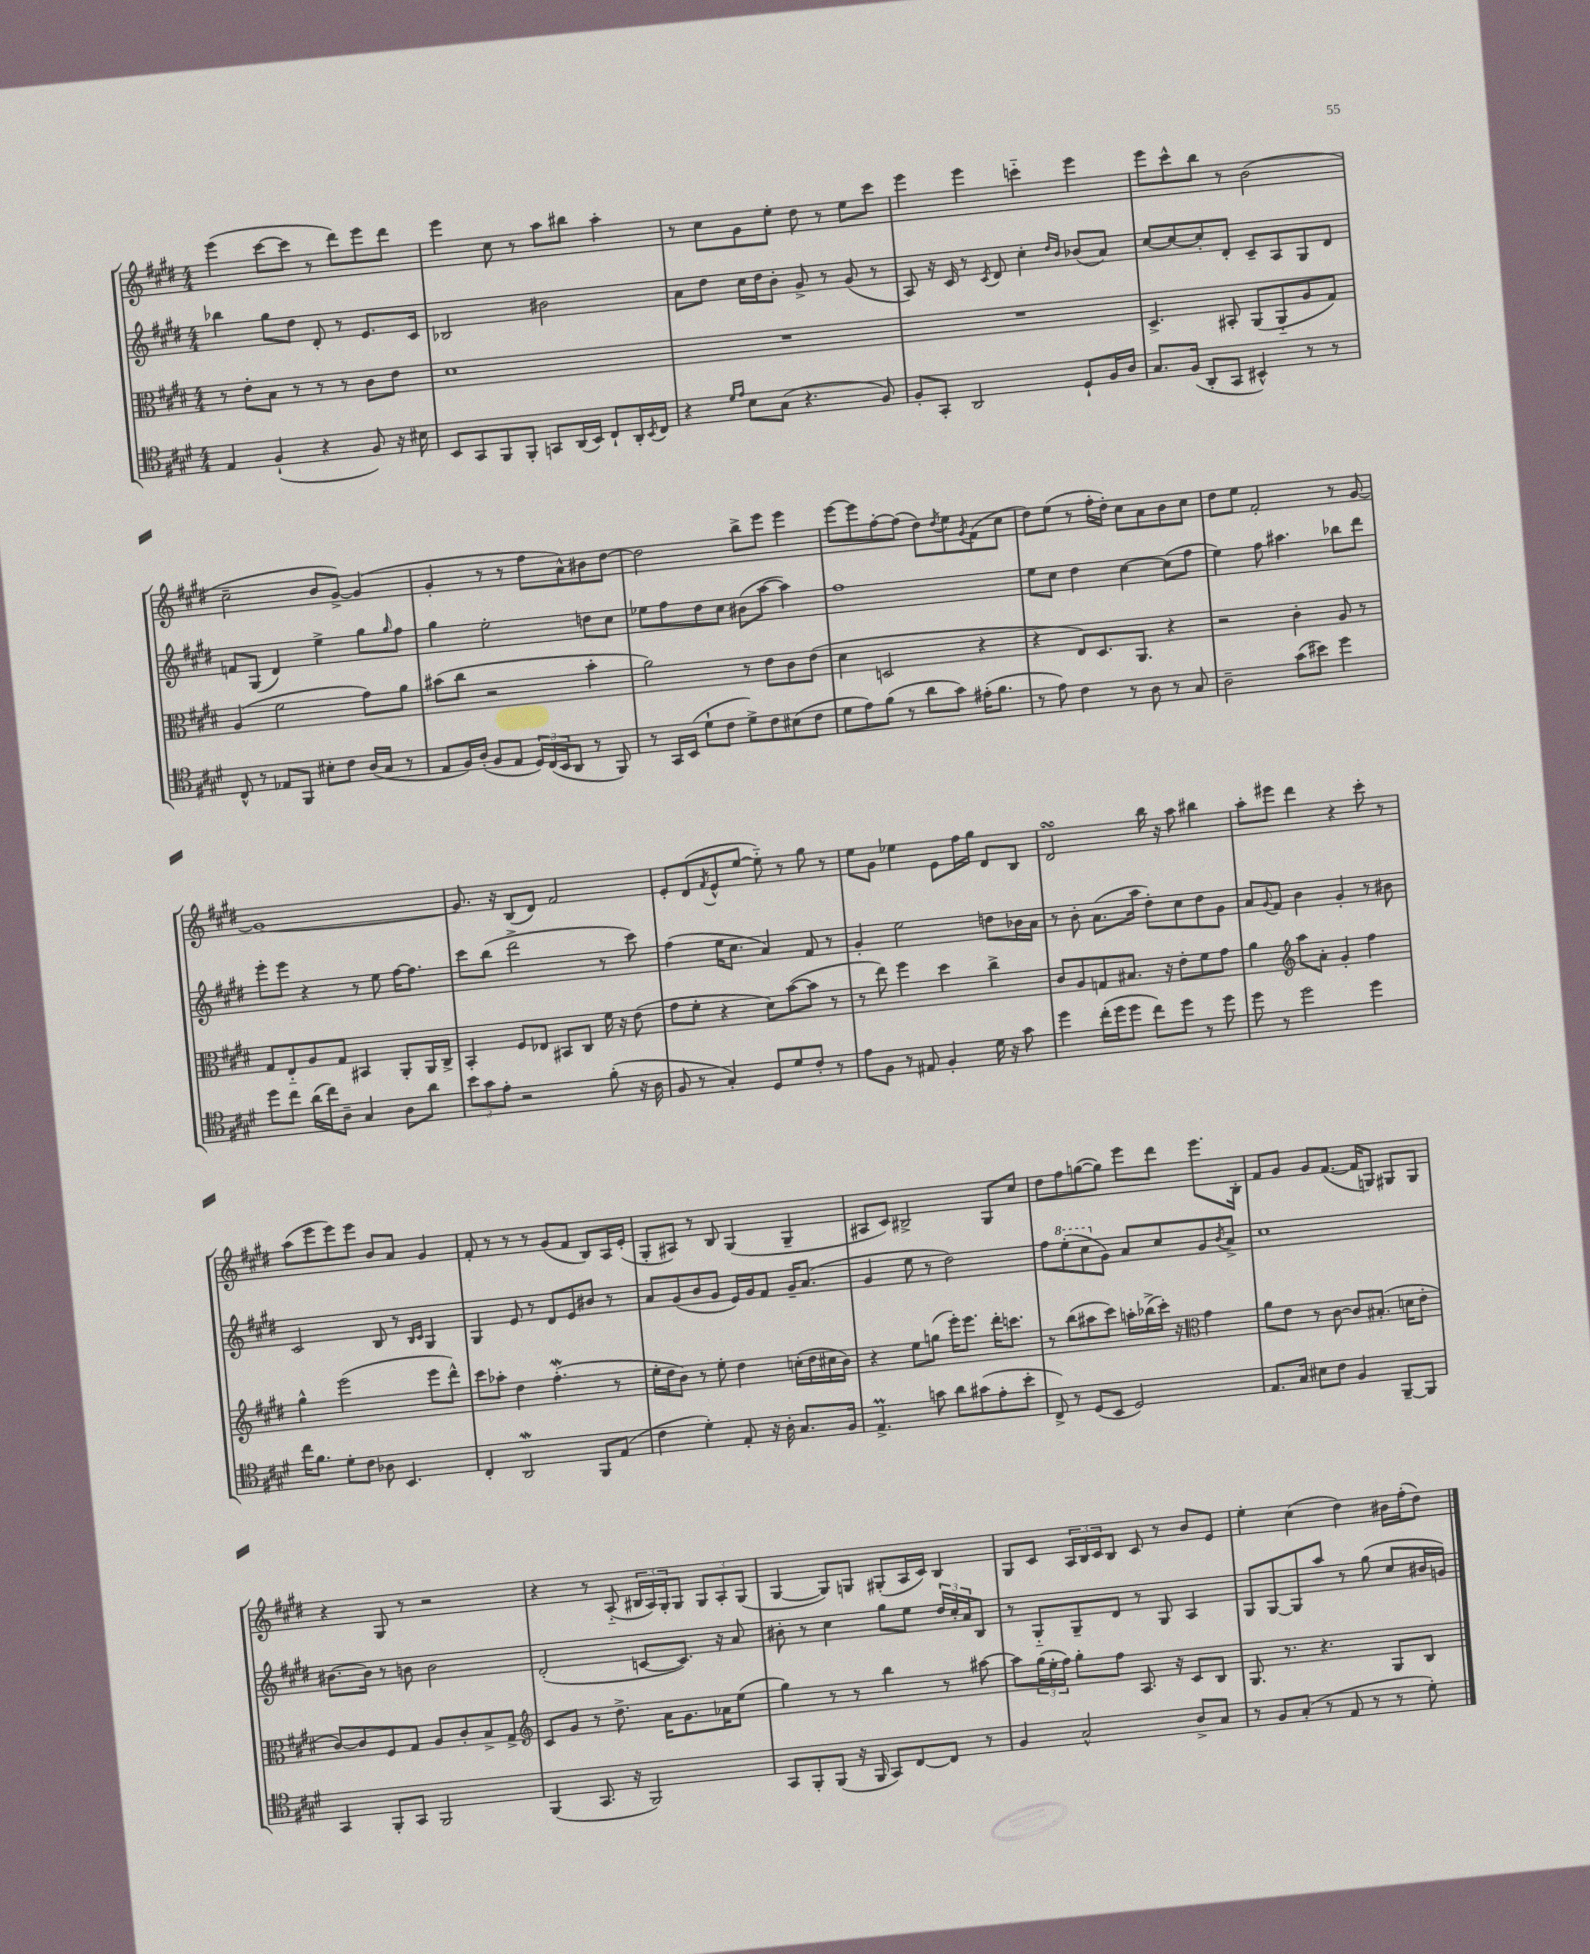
<<
\new StaffGroup <<
\new Staff = "s0" {
    \clef treble \key e \major \numericTimeSignature \time 4/4
    e'''4( cis'''8~ cis'''8 r8 dis'''8) e'''8 dis'''8 |
    e'''4 cis''8 r8 a''8 bis''8 a''4-. |
    r8 cis''8 gis'8 e''8-. dis''8 r8 e''8 cis'''8 |
    e'''4 e'''4 c'''4-_ e'''4 |
    e'''8 cis'''8-^ b''8 r8 b'2( |
    cis''2-- b'8 gis'8~->) gis'4( |
    gis'4-. r8 r8 fis''8 a'8-^) bis'8 dis''8~ |
    dis''2 b''8-> e'''8 e'''4 |
    e'''8~ e'''8 fis''8~-. fis''8( dis''8) \acciaccatura { dis''8 } e''8 \acciaccatura { gis'8 } fis'8( cis''8 |
    dis''8) e''8( r8 fis''16-. dis''16-.) cis''8 a'8 b'8 cis''8 |
    dis''8 e''8 fis'2-. r8 gis'8~ |
    gis'1~ |
    gis'8. r16 b8( dis'8) fis'2 |
    e'8-. dis'8( \acciaccatura { fis'8 } e'8-^ e''8~ e''8-_) r8 gis''8 r8 |
    e''8 gis'8 ees''4 e'8 fis''16 gis''16 dis'8 b8 |
    dis'2\turn b''16 r16 a''8 bis''4 |
    a''8-. eis'''8 dis'''4 r4 cis'''8-. r8 |
    a''8( e'''8 e'''8) e'''8 b'8 a'8 gis'4 |
    fis'8-. r8 r8 r8 gis'8( fis'8 b8) a16 e'16-.( |
    gis8-. ais8) r8 b8 gis4( gis4-- |
    ais8 cis'8) bis2-> gis8 cis''8 |
    dis''8 fis''8 g''8~( g''8) e'''8 dis'''8 e'''8. b16-. |
    fis'8 gis'8 gis'8 fis'8.~( fis'16 g8) gis8 gis8 |
    r4 gis8 r8 r2 |
    r4 r8 a8-_( \tuplet 3/2 { bis16 a16) gis16-. } gis8 \tuplet 3/2 { gis8 a8-. gis8( } |
    gis4~ gis8) g8 gis8-.( a16 cis'16) b4 |
    gis8 cis'8 \tuplet 3/2 { a16 b16 cis'16 } b8 cis'8 r8 b'8 e'8 |
    e''4-. cis''4( dis''4) bis'16 fis''16-.( dis''8) \bar "|." |
}
\new Staff = "s1" {
    \clef treble \key e \major \numericTimeSignature \time 4/4
    bes''4 gis''8 dis''8 dis'8-. r8 e'8. cis'16 |
    bes2 bis'2 |
    a'8 dis''8 cis''16 dis''16 b'8-. gis'8-> r8 gis'8( r8 |
    a8) r16 cis'16 r8 \acciaccatura { cis'8 } dis'8 cis''4-. \grace { dis''16 b'16 } bes'8( a'8) |
    cis''8~ cis''8~ cis''8-. dis'8-. cis'8-- a8 gis8 dis'8 |
    f'8 gis8( dis'4) e''4-> gis''8 \grace { gis''16 } fis''8 |
    gis''4 e''2-. d''8 cis''8 |
    ees''8 fis''8 dis''8 cis''8 bis'8( a''8~ a''4) |
    fis''1 |
    e''8 cis''8 dis''4 cis''4~ cis''8( fis''8 |
    e''4) fis''8 ais''4. bes''8 dis'''8 |
    e'''8-. e'''8 r4 r8 e''8 fis''16~ fis''8. |
    cis'''8 b''8( dis'''2-> r8 cis'''8) |
    fis''4( e''16 cis''8. a'4) fis'8 r8 |
    gis'4-. e''2 d''8 bes'16 a'16 |
    r8 b'8-. a'8.( a''16 dis''8-.) cis''8 dis''8 gis'8 |
    a'8 \appoggiatura { gis'8 } fis'8 b'4 gis'4-. r8 bis'8 |
    cis'2 b8 r8 \grace { b16 cis'16 } gis4 |
    gis4 e'8 r8 dis'8 e'8 bis'8 r8 |
    a'8 gis'8( b'8 gis'8 e'16) gis'16 fis'8 gis'16-- a'8.( |
    gis'4 e''8 r8 dis''2) |
    fis''8 \ottava #1 e'''8-.( cis'''8 \ottava #0 gis'8) a'8 cis''8 gis'8 \acciaccatura { b'8 } a'8-> |
    cis''1 |
    bis'8.~ bis'16 r8 b'8 b'2 |
    dis'2-.( c'8~ c'8.) r16 a'8 |
    bis'8-. r8 cis''4 gis''8 e''8 \tuplet 3/2 { dis''16 cis''16-. a'16 } b8 |
    r8 gis8-_ gis8-- dis'8 r8 gis8 a4 |
    gis8 gis8~ gis8 a''8 r8 gis''8( cis''8 bis'16 g'16) \bar "|." |
}
\new Staff = "s2" {
    \clef alto \key e \major \numericTimeSignature \time 4/4
    r8 e'8-. b8 r8 r8 r8 cis'8 e'8 |
    dis'1 |
    R1 |
    R1 |
    dis4.-> bis,8-. a,8( a,8-_ a8 gis8) |
    a4( fis'2 gis'8) a'8 |
    bis'8( cis''8 r2 bis'4-. |
    a'2) r8 e'8 cis'8 e'8( |
    dis'4 d2 r4 |
    r4 e8) dis8. a,8. r4 |
    r2 cis'4-. a8 r8 |
    gis8 e8-_ a8 gis8 bis,4 a,8-. a,16 cis16-> |
    b,4-. fis8 ees8 bis,8 cis8 fis'16 r16 e'8( |
    gis'8 fis'8-. r4 dis'8) b'8~( b'8 r8 |
    r8 e''8) fis''4 dis''4 cis''4-> |
    cis'8 a8 g8 bis8. r16 e'8-. fis'8 gis'8 |
    a'4 \clef treble a''8 a'8-. gis'4-. fis''4 |
    gis''4-^ e'''2( e'''8 dis'''8-^) |
    cis'''8 aes''8-. dis''4 fis''4.-.\mordent( r8 |
    e''16-. dis''16 b'8) r8 e''8-. dis''4 c''16-.( dis''16 cis''16 b'16) |
    r4 e''8 g''8( e'''16-.) e'''8. dis'''16-. c'''8. |
    r8 b''8( ais''8 cis'''8) a''16-. bes''16->( cis'''16-.) r16 \clef alto gis'4 |
    a'8 e'8 r8 cis'8~ cis'8 bis8.-.( d'16 e'8-. |
    cis'8~) cis'8 fis8 gis8 a8 cis'8-. b8-> gis8-> |
    \clef treble cis'8 gis'8 r8 dis''8.-> a'16 gis'8. aes'16 e''8( |
    gis''4) r8 r8 b''4 r8 ais''8~ |
    ais''8 \tuplet 3/2 { gis''16( e''16-. fis''16) } gis''8-. fis''8 a8. r16 cis'8 b8 |
    gis8. r8. r4. gis8 b8 \bar "|." |
}
\new Staff = "s3" {
    \clef tenor \key e \major \numericTimeSignature \time 4/4
    e4 fis4-!( r4 fis8) r16 bis16 |
    b,8 gis,8 fis,8 fis,8-. g,8 a,16( b,16) cis8-! a,16-. \acciaccatura { b,8 } cis16 |
    r4 \grace { dis'16 e'16 } b8 gis8( r4. fis8) |
    fis8-. gis,8-. a,2 dis8-! fis16 a16 |
    gis8. fis16( a,8-. gis,8 bis,4-^) r8 r8 |
    cis8-^ r8 ees8 fis,8 bis8-. cis'8 a16( gis16 r8 |
    e8 fis16) a16-.( fis8 e8 \tuplet 3/2 { dis16) cis16( b,16 } a,8 r8 fis,8) |
    r8 gis,16 b,16( dis'8-! cis'8 dis'8->) cis'8 bis8( cis'8 |
    dis'8 e'8) fis'8( r8 a'8 gis'8) eis'16-.( fis'8. |
    r8 e'8) cis'4 r8 a8 r8 gis8 |
    a2-- gis'8( bis'8) dis''4 |
    dis''8 cis''8 a'16( cis''16) a8-- gis4 a8 a'8 |
    \tuplet 3/2 { b'8 gis'8 e'8-. } r2 fis'8-.( r16 a16 |
    fis8 r8 gis4-.) dis8 dis'8 cis'8-. r8 |
    e'8 fis8 r8 eis8 fis4-. dis'16 r16 gis'8 |
    dis''4 cis''16-.( dis''16 dis''8 cis''8) dis''8 r8 dis''8 |
    dis''8 r8 dis''2 dis''4 |
    cis''16 fis'8. dis'8-. cis'8 aes8 b,4. |
    cis4-. a,2\mordent fis,8 e8( |
    cis'4 dis'4-.) e8-. r16 a16-. gis8. fis16 |
    e4.->\prall g'8 a'8 gis'8( e'8-. b'8-. |
    cis8->) r8 dis8( b,8 dis2) |
    e8. gis16 bis8 cis'8 fis4 fis,8~-- fis,8 |
    gis,4 fis,8-. gis,8 fis,2 |
    fis,4( gis,8. r16 fis,2) |
    gis,8 fis,8-. fis,8( r16 fis,16 gis,8) cis8~ cis8 r8 |
    fis4 gis2-^ a8-> gis8 |
    r8 fis8 gis8-.( r8 e8 r8 r8 dis'8-.) \bar "|." |
}
>>
>>
\layout { \context { \Score \remove "Bar_number_engraver" } }
